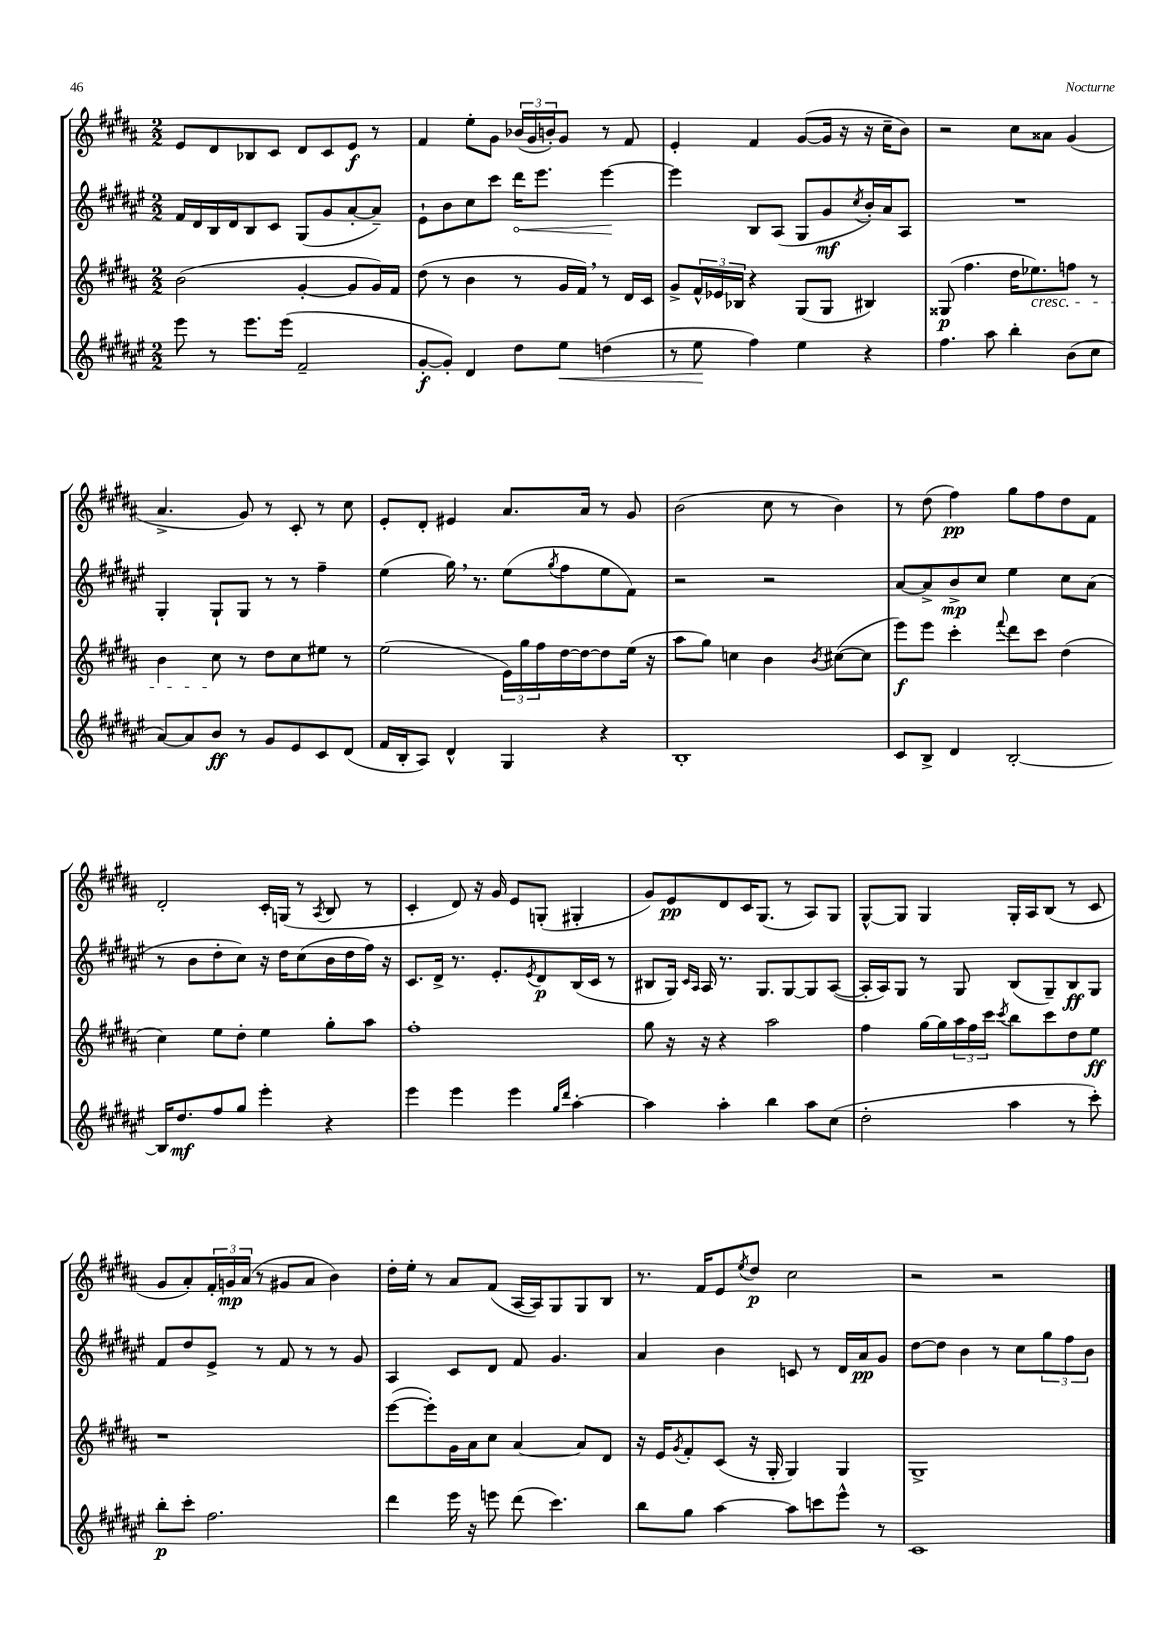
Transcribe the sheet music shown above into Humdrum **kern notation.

**kern	**dynam	**kern	**dynam	**kern	**dynam	**kern	**dynam
*part4	*part4	*part3	*part3	*part2	*part2	*part1	*part1
*staff4	*staff4	*staff3	*staff3	*staff2	*staff2	*staff1	*staff1
*clefG2	*	*clefG2	*	*clefG2	*	*clefG2	*
*k[f#c#g#d#a#e#]	*	*k[f#c#g#d#a#]	*	*k[f#c#g#d#a#e#]	*	*k[f#c#g#d#a#]	*
*M2/2	*	*M2/2	*	*M2/2	*	*M2/2	*
=3	=3	=3	=3	=3	=3	=3	=3
8eee#\	.	(2b\	.	16f#/LL	.	8e/L	.
.	.	.	.	16d#/	.	.	.
8r	.	.	.	16B/	.	8d#/	.
.	.	.	.	16d#/J	.	.	.
8.eee#\L	.	.	.	8B/	.	8B-X/	.
.	.	.	.	8c#/J	.	8c#/J	.
(16eee#\Jk	.	.	.	.	.	.	.
2f#~/	.	[4g#'/	.	(8G#/L	.	8d#/L	.
.	.	.	.	8g#/	.	8c#/	.
.	.	8g#/L]	.	[8a#'/	.	8e/J	f
.	.	16g#/L)	.	8a#~/J])	.	8r	.
.	.	16f#/JJ	.	.	.	.	.
=4	=4	=4	=4	=4	=4	=4	=4
[8g#'/L	f	(8dd#\	.	8e#`\L	.	4f#/	.
8g#'/J])	.	8r	.	8b\	.	.	.
4d#/	.	4b\	.	8cc#\	.	8ee'\L	.
.	.	.	.	8ccc#\J	.	8g#\J	.
!	!	!	!	!	!LO:HP:b	!	!
8dd#\L	.	8r	.	16ddd#\KL	<	(24b-X/LL	.
.	.	.	.	.	.	24g#/	.
.	.	.	.	8.eee#\J	.	.	.
.	.	.	.	.	.	24bn'/J)	.
!	!LO:HP:b	!	!	!	!	!	!
8ee#\J	<	16g#/LL	.	.	.	8g#/J	.
.	.	16f#,/JJ)	.	.	.	.	.
(4ddn\	.	8r	.	[4eee#\	.	8r	.
.	.	16d#/LL	.	.	.	8f#/	.
.	.	16c#/JJ	.	.	.	.	.
.	.	.	.	.	[	.	.
=5	=5	=5	=5	=5	=5	=5	=5
8r	.	8g#^/L	.	4eee#\]	.	4e'/	.
8ee#\	.	24f#^^/L	.	.	.	.	.
.	.	24e-X/	.	.	.	.	.
.	.	24B-X/JJ	.	.	.	.	.
4ff#\)	[	4r	.	8B/L	.	4f#/	.
.	.	.	.	(8A#/J	.	.	.
4ee#\	.	(8G#/L	.	8G#/L	.	([8g#/L	.
.	.	8G#/J	.	8g#/	mf	16g#/Jk]	.
.	.	.	.	.	.	16r	.
.	.	.	.	8qcc#/	.	.	.
4r	.	4B#X/)	.	16b'/L)	.	16r	.
.	.	.	.	16a#/J	.	16cc#~\KL	.
.	.	.	.	8A#/J	.	8b\J)	.
=6	=6	=6	=6	=6	=6	=6	=6
4.ff#\	.	(8G##X/	p	1r	.	2r	.
.	.	4.ff#\	.	.	.	.	.
8aa#\	.	.	.	.	.	.	.
4bb'\	.	16dd#\KL	.	.	.	8cc#\L	.
!	!	!LO:TX:b:i:t=cresc.	!	!	!	!	!
.	.	8.ee-X\)	.	.	.	.	.
.	.	.	.	.	.	8a##X\J	.
(8b\L	.	8ffn\J	.	.	.	(4g#/	.
8cc#\J	.	8r	.	.	.	.	.
!!LO:LB:g=z
=7	=7	=7	=7	=7	=7	=7	=7
[8a#/L)	.	4b\	.	4G#'/	.	4.a#^/	.
8a#/]	.	.	.	.	.	.	.
8b/J	ff	8cc#\	.	8G#`/L	.	.	.
8r	.	8r	.	8G#/J	.	8g#/)	.
8g#/L	.	8dd#\L	.	8r	.	8r	.
8e#/	.	8cc#\	.	8r	.	8c#'/	.
8c#/	.	8ee#X\J	.	4ff#~\	.	8r	.
(8d#/J	.	8r	.	.	.	8cc#\	.
=8	=8	=8	=8	=8	=8	=8	=8
16f#/LL	.	(2ee\	.	(4ee#\	.	8e'/L	.
16B'/J	.	.	.	.	.	.	.
8A#/J)	.	.	.	.	.	8d#'/J	.
4d#^^/	.	.	.	16gg#,\)	.	4e#X/	.
.	.	.	.	8.r	.	.	.
4G#/	.	24e\LL)	.	(8ee#\L	.	8.a#/L	.
.	.	24gg#\	.	.	.	.	.
.	.	24ff#\	.	.	.	.	.
.	.	.	.	8qgg#/	.	.	.
.	.	[16dd#\	.	8ff#\	.	.	.
.	.	16dd#\J_	.	.	.	16a#/Jk	.
4r	.	8dd#\]	.	8ee#\	.	8r	.
.	.	(16ee\Jk	.	8f#\J)	.	8g#/	.
.	.	16r	.	.	.	.	.
=9	=9	=9	=9	=9	=9	=9	=9
1B'	.	8aa#\L	.	2r	.	(2b\	.
.	.	8gg#\J)	.	.	.	.	.
.	.	4ccn\	.	.	.	.	.
.	.	4b\	.	2r	.	8cc#\	.
.	.	.	.	.	.	8r	.
.	.	8qb/	.	.	.	.	.
.	.	([8cc#X\L	.	.	.	4b\)	.
.	.	8cc#\J]	.	.	.	.	.
=10	=10	=10	=10	=10	=10	=10	=10
8c#/L	.	8eee\L)	f	[8a#/L	.	8r	.
8B^/J	.	8eee\J	.	8a#^/]	.	(8dd#\	.
4d#/	.	4ccc#'\	.	8b^/	mp	4ff#\)	pp
.	.	.	.	8cc#/J	.	.	.
.	.	8qqfff#/	.	.	.	.	.
[2B'/	.	8ddd#\L	.	4ee#\	.	8gg#\L	.
.	.	8ccc#\J	.	.	.	8ff#\	.
.	.	(4dd#\	.	8cc#\L	.	8dd#\	.
.	.	.	.	(8a#\J	.	8f#\J	.
!!LO:LB:g=z
=11	=11	=11	=11	=11	=11	=11	=11
16B/KL]	.	4cc#\)	.	8r	.	2d#'/	.
8.dd#/	mf	.	.	.	.	.	.
.	.	.	.	8b\L	.	.	.
8ff#/	.	8ee\L	.	8dd#'\	.	.	.
8gg#/J	.	8dd#'\J	.	8cc#\J)	.	.	.
4eee#'\	.	4ee\	.	16r	.	16c#'/LL	.
.	.	.	.	16dd#\KL	.	(16Gn/JJ	.
.	.	.	.	(8cc#\	.	8r	.
.	.	.	.	.	.	8qA#/	.
4r	.	8gg#'\L	.	16b\L	.	8B/	.
.	.	.	.	16dd#\	.	.	.
.	.	8aa#\J	.	16ff#\JJ)	.	8r	.
.	.	.	.	16r	.	.	.
=12	=12	=12	=12	=12	=12	=12	=12
4eee#\	.	1ff#'	.	8.c#/L	.	4c#'/	.
.	.	.	.	16d#^/Jk	.	.	.
4eee#\	.	.	.	8.r	.	8d#/)	.
.	.	.	.	.	.	16r	.
.	.	.	.	8.e#'/L	.	16g#/	.
4eee#\	.	.	.	.	.	8e/L	.
.	.	.	.	8qe#/	.	.	.
.	.	.	.	8d#/	p	(8Gn'/J	.
16qqgg#/LL	.	.	.	.	.	.	.
16qqddd#/JJ	.	.	.	.	.	.	.
[4aa#'\	.	.	.	(16B/L	.	4G#X'/	.
.	.	.	.	16c#/JJ	.	.	.
.	.	.	.	8r	.	.	.
=13	=13	=13	=13	=13	=13	=13	=13
4aa#\]	.	8gg#\	.	8B#X/L	.	8g#/L)	.
.	.	16r	.	16G#/Jk)	.	8e/	pp
.	.	.	.	16qqc#/LL	.	.	.
.	.	.	.	16qqA#/JJ	.	.	.
.	.	16r	.	16A#/	.	.	.
4aa#'\	.	4r	.	8.r	.	8d#/	.
.	.	.	.	.	.	16c#/K	.
.	.	.	.	8.G#/L	.	(8.G#/J	.
4bb\	.	2aa#\	.	.	.	.	.
.	.	.	.	[8G#/	.	8r	.
8aa#\L	.	.	.	8G#/]	.	8A#/L)	.
(8cc#\J	.	.	.	([8A#/J	.	8G#/J	.
=14	=14	=14	=14	=14	=14	=14	=14
2dd#'\	.	4ff#\	.	16A#'/LL]	.	[8G#^^/L	.
.	.	.	.	16A#/J)	.	.	.
.	.	.	.	8G#/J	.	8G#/J]	.
.	.	[16gg#\LL	.	8r	.	4G#/	.
.	.	16gg#\]	.	.	.	.	.
.	.	24aa#\	.	8G#/	.	.	.
.	.	24ff#\	.	.	.	.	.
.	.	24ccc#\JJ	.	.	.	.	.
.	.	8qccc#/	.	.	.	.	.
4aa#\	.	8bb\L	.	(8B/L	.	16G#'/LL	.
.	.	.	.	.	.	16A#/J	.
.	.	8ccc#\	.	8G#~/)	.	(8B/J	.
8r	.	8dd#\	.	8B/	ff	8r	.
8ccc#'\)	.	8ee\J	ff	8G#/J	.	8c#/	.
!!LO:LB:g=z
=15	=15	=15	=15	=15	=15	=15	=15
8bb'\L	p	1r	.	8f#/L	.	8g#/L	.
8ccc#'\J	.	.	.	8dd#/	.	8a#'/)	.
2.ff#\	.	.	.	8e#^/J	.	24f#'/L	.
.	.	.	.	.	.	24gn/	mp
.	.	.	.	.	.	(24a#/JJ	.
.	.	.	.	8r	.	8r	.
.	.	.	.	8f#/	.	8g#X/L	.
.	.	.	.	8r	.	8a#/J	.
.	.	.	.	8r	.	4b\)	.
.	.	.	.	8g#/	.	.	.
=16	=16	=16	=16	=16	=16	=16	=16
4ddd#\	.	([8eee\L	.	4A#/	.	16dd#'\LL	.
.	.	.	.	.	.	16ee'\JJ	.
.	.	8eee'\])	.	.	.	8r	.
16eee#\	.	16g#\L	.	8c#/L	.	8a#/L	.
16r	.	16a#\J	.	.	.	.	.
8eeen\	.	8cc#\J	.	8d#/J	.	(8f#/J	.
(8ddd#\	.	[4a#/	.	8f#/	.	[16A#/LL	.
.	.	.	.	.	.	16A#/J])	.
4.ccc#\)	.	.	.	4.g#/	.	8G#/	.
.	.	8a#/L]	.	.	.	8G#/	.
.	.	8d#/J	.	.	.	8B/J	.
=17	=17	=17	=17	=17	=17	=17	=17
8bb\L	.	16r	.	4a#/	.	8.r	.
.	.	16e/KL	.	.	.	.	.
.	.	8qg#/	.	.	.	.	.
8gg#\J	.	8f#'/	.	.	.	.	.
.	.	.	.	.	.	16f#/KL	.
[4aa#\	.	(8c#/J	.	4b\	.	8e/	.
.	.	.	.	.	.	8qee/	.
.	.	16r	.	.	.	8dd#/J	p
.	.	16G#'/	.	.	.	.	.
8aa#\L]	.	4G#/)	.	8cn/	.	2cc#\	.
8cccn\	.	.	.	8r	.	.	.
8eee#^^\J	.	4G#/	.	16d#/LL	.	.	.
.	.	.	.	16a#/J	pp	.	.
8r	.	.	.	8g#/J	.	.	.
=18	=18	=18	=18	=18	=18	=18	=18
1c#	.	1G#^	.	[8dd#\L	.	2r	.
.	.	.	.	8dd#\J]	.	.	.
.	.	.	.	4b\	.	.	.
.	.	.	.	8r	.	2r	.
.	.	.	.	8cc#\L	.	.	.
.	.	.	.	12gg#\	.	.	.
.	.	.	.	12ff#\	.	.	.
.	.	.	.	12b\J	.	.	.
==	==	==	==	==	==	==	==
*-	*-	*-	*-	*-	*-	*-	*-
